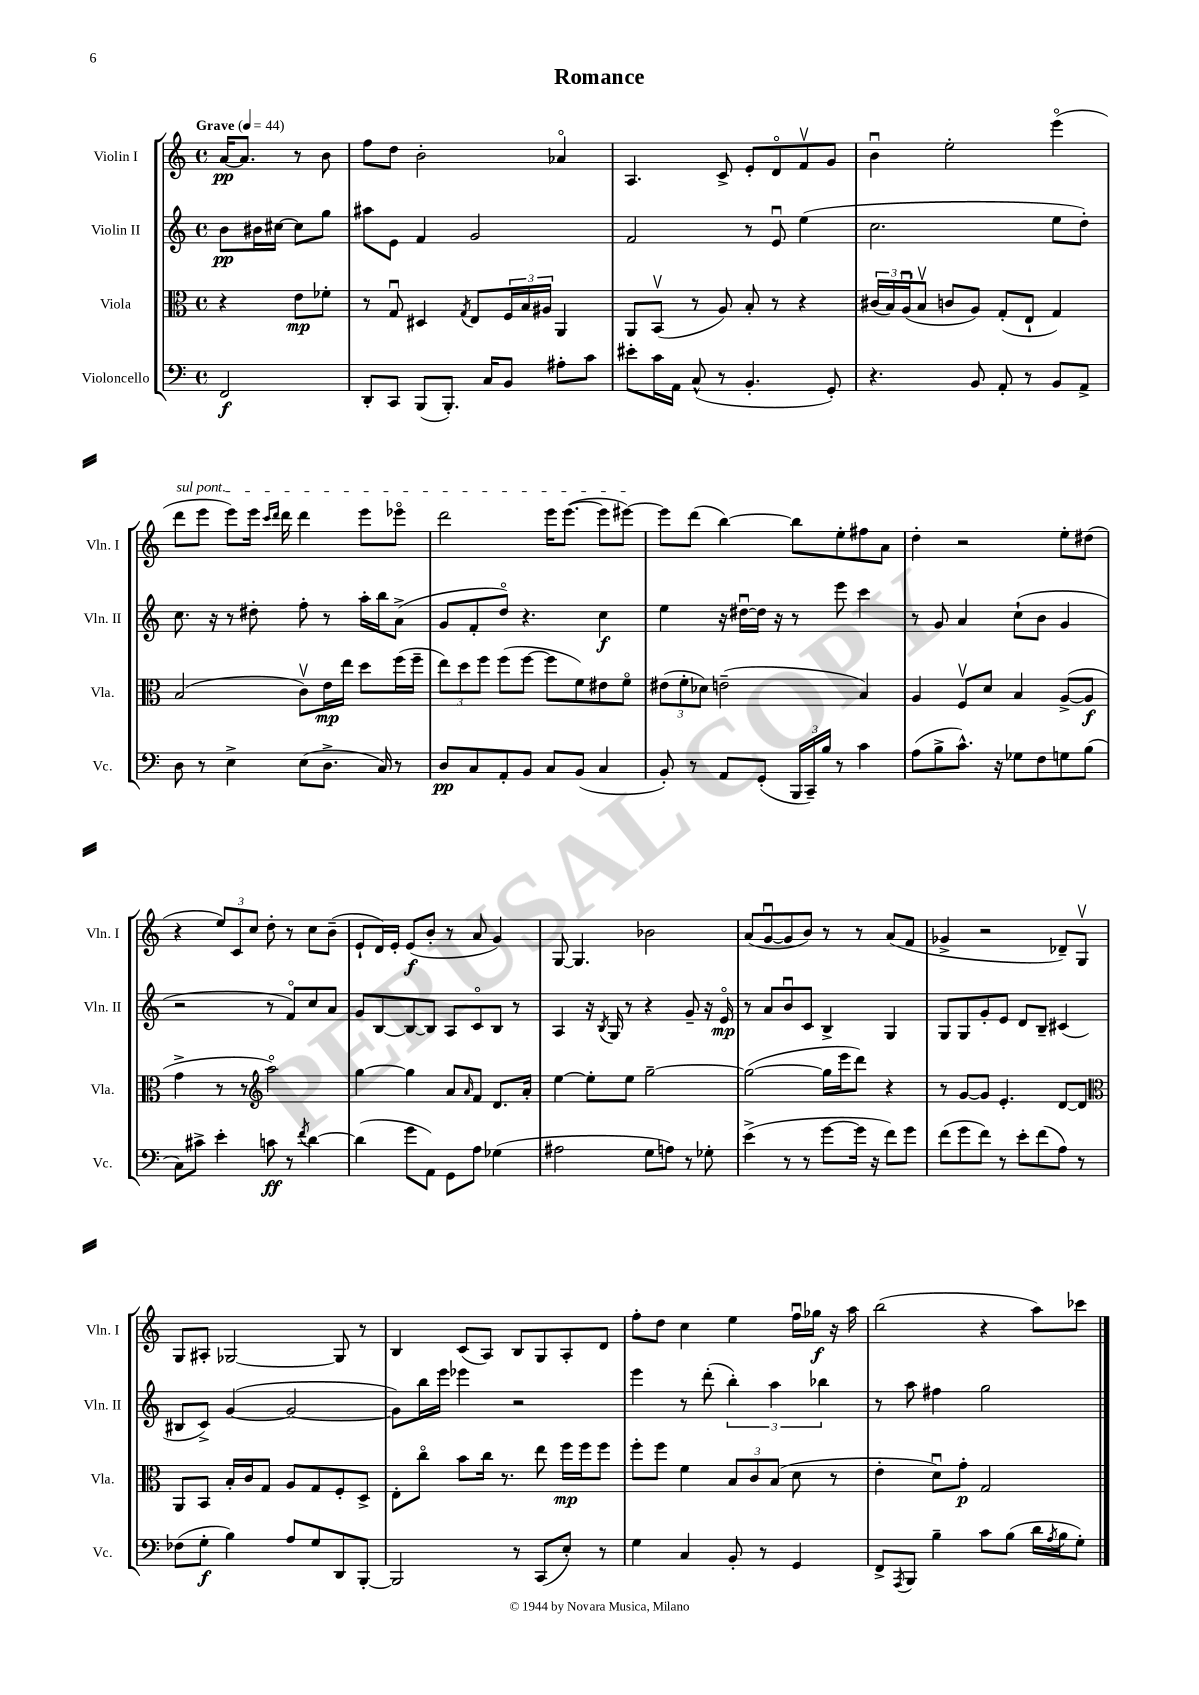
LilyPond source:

\header { title = "Romance" }
<<
\new StaffGroup <<
\new Staff = "s0" \with { instrumentName = "Violin I" shortInstrumentName = "Vln. I" } {
    \clef treble \key c \major \defaultTimeSignature \time 4/4 \partial 2 \tempo "Grave" 4 = 44
    a'16~\pp a'8. r8 b'8 |
    f''8 d''8 b'2-. aes'4\flageolet |
    a4. c'8-> e'8-. d'8\flageolet f'8\upbow g'8 |
    b'4\downbow e''2-. e'''4\flageolet( |
    \once \override TextSpanner.bound-details.left.text = \markup { \italic "sul pont." } d'''8\startTextSpan e'''8 e'''8) e'''16 \grace { c'''16 d'''16 } d'''16 d'''4 e'''8 ees'''8\flageolet |
    d'''2 e'''16 e'''8.~( e'''8 eis'''8~\stopTextSpan) |
    eis'''8 d'''8( b''4~) b''8 e''8-. fis''8 a'8 |
    d''4-. r2 e''8-. dis''8( |
    r4 \tuplet 3/2 { e''8) c'8 c''8 } d''8-. r8 c''8 b'8--( |
    e'8-! d'16) e'16-. e'8\f( b'8-. r8 a'8 g'4) |
    g8~ g4. bes'2 |
    a'8( g'8~\downbow g'8 b'8) r8 r8 a'8( f'8 |
    ges'4-> r2 des'8--) g8\upbow |
    g8 ais8-. ges2~ ges8 r8 |
    b4 c'8( a8) b8 g8 a8-. d'8 |
    f''8-. d''8 c''4 e''4 f''16\downbow ges''16\f r16 a''16 |
    b''2( r4 a''8) ces'''8 \bar "|." |
}
\new Staff = "s1" \with { instrumentName = "Violin II" shortInstrumentName = "Vln. II" } {
    \clef treble \key c \major \defaultTimeSignature \time 4/4 \partial 2
    b'8\pp bis'16 cis''16~ cis''8 g''8 |
    ais''8 e'8 f'4 g'2 |
    f'2 r8 e'8\downbow e''4( |
    c''2. e''8 d''8-.) |
    c''8. r16 r8 dis''8-. f''8-. r8 a''16-. b''16 a'8->( |
    g'8 f'8-. d''8\flageolet) r4. c''4\f |
    e''4 r16 dis''16~\downbow dis''16 r16 r8 e'''8 c'''4 |
    r8 g'8 a'4 c''8-!( b'8 g'4 |
    r2 r8 f'8\flageolet) c''8 a'8 |
    g'8 b8~ b8~ b8 a8 c'8\flageolet b8 r8 |
    a4 r16 \acciaccatura { b8 } g16 r8 r4 g'8-- r16 e'16\flageolet\mp |
    r8 a'8 b'8\downbow c'8 b4-> g4 |
    g8 g8 g'8-. e'8 d'8 b8-- cis'4( |
    bis8 c'8->) g'4~( g'2~ |
    g'8) b''16 e'''16 ees'''4 r2 |
    e'''4 r8 d'''8-.( \tuplet 3/2 { b''4-.) a''4 bes''4 } |
    r8 a''8 fis''4 g''2 \bar "|." |
}
\new Staff = "s2" \with { instrumentName = "Viola" shortInstrumentName = "Vla." } {
    \clef alto \key c \major \defaultTimeSignature \time 4/4 \partial 2
    r4 e'8\mp fes'8-. |
    r8 g8\downbow dis4 \acciaccatura { g8 } e8 \tuplet 3/2 { f16 b16 ais16 } a,4 |
    a,8 b,8\upbow( r8 a8) b8-. r8 r4 |
    \tuplet 3/2 { cis'16( b16) a16\downbow( } b8\upbow c'8 a8) g8-.( e8-! g4) |
    b2( c'8\upbow) e'16\mp e''16 d''8 f''16( f''16-- |
    \tuplet 3/2 { e''8) d''8 f''8 } f''8( f''8~ f''8 f'8) eis'8 f'8\flageolet |
    \tuplet 3/2 { eis'8( f'8-. des'8) } e'2--( b4) |
    a4 f8\upbow d'8 b4 a8~->( a8\f |
    g'4-> r8 r8 \clef treble a''2\flageolet) |
    g''4~ g''4 a'8 \grace { a'16 } f'8 d'8. a'16-. |
    e''4~ e''8-. e''8 g''2~-- |
    g''2~( g''16 e'''16 d'''8) r4 |
    r8 g'8~ g'8 e'4.-. d'8~ d'8 |
    \clef alto a,8 b,8 b16-. c'16 g8 a8 g8 f8-. d8-> |
    e8-. c''8\flageolet b'8 c''16 r8. e''8 f''16\mp f''16 f''8 |
    f''8-. f''8 f'4 \tuplet 3/2 { b8 c'8 b8( } d'8 r8 |
    e'4-. d'8\downbow) g'8-.\p g2 \bar "|." |
}
\new Staff = "s3" \with { instrumentName = "Violoncello" shortInstrumentName = "Vc." } {
    \clef bass \key c \major \defaultTimeSignature \time 4/4 \partial 2
    f,2\f |
    d,8-. c,8 b,,8( b,,8.-.) c16 b,8 ais8-. c'8 |
    eis'8-. c'16 a,16 c8-^( r8 b,4.-. g,8-.) |
    r4. b,8 a,8-. r8 b,8 a,8-> |
    d8 r8 e4-> e8( d8.-> c16) r8 |
    d8\pp c8 a,8-. b,8 c8 b,8( c4 |
    b,8-.) r8 a,8 g,8-.( \tuplet 3/2 { b,,16 c,16--) b16 } r8 c'4 |
    a8( b8-> c'8.-^) r16 ges8 f8 g8 b8( |
    c8) cis'8-> e'4-. c'8\ff r8 \acciaccatura { f'8 } d'4~ |
    d'4( g'8 a,8) g,8 a8 ges4( |
    ais2 g8 a8) r8 ges8-. |
    e'4->( r8 r8 g'8~ g'16 r16 f'8) g'8 |
    f'8( g'8 f'8) r8 e'8-. f'8( a8) r8 |
    fes8( g8-.\f b4) a8 g8 d,8 b,,8~-. |
    b,,2 r8 c,8( e8-.) r8 |
    g4 c4 b,8-. r8 g,4 |
    f,8-> \acciaccatura { a,,8 } b,,8 b4-- c'8 b8( d'16 \acciaccatura { a8 } b16 g8-.) \bar "|." |
}
>>
>>
\layout { \context { \Score \remove "Bar_number_engraver" } }
